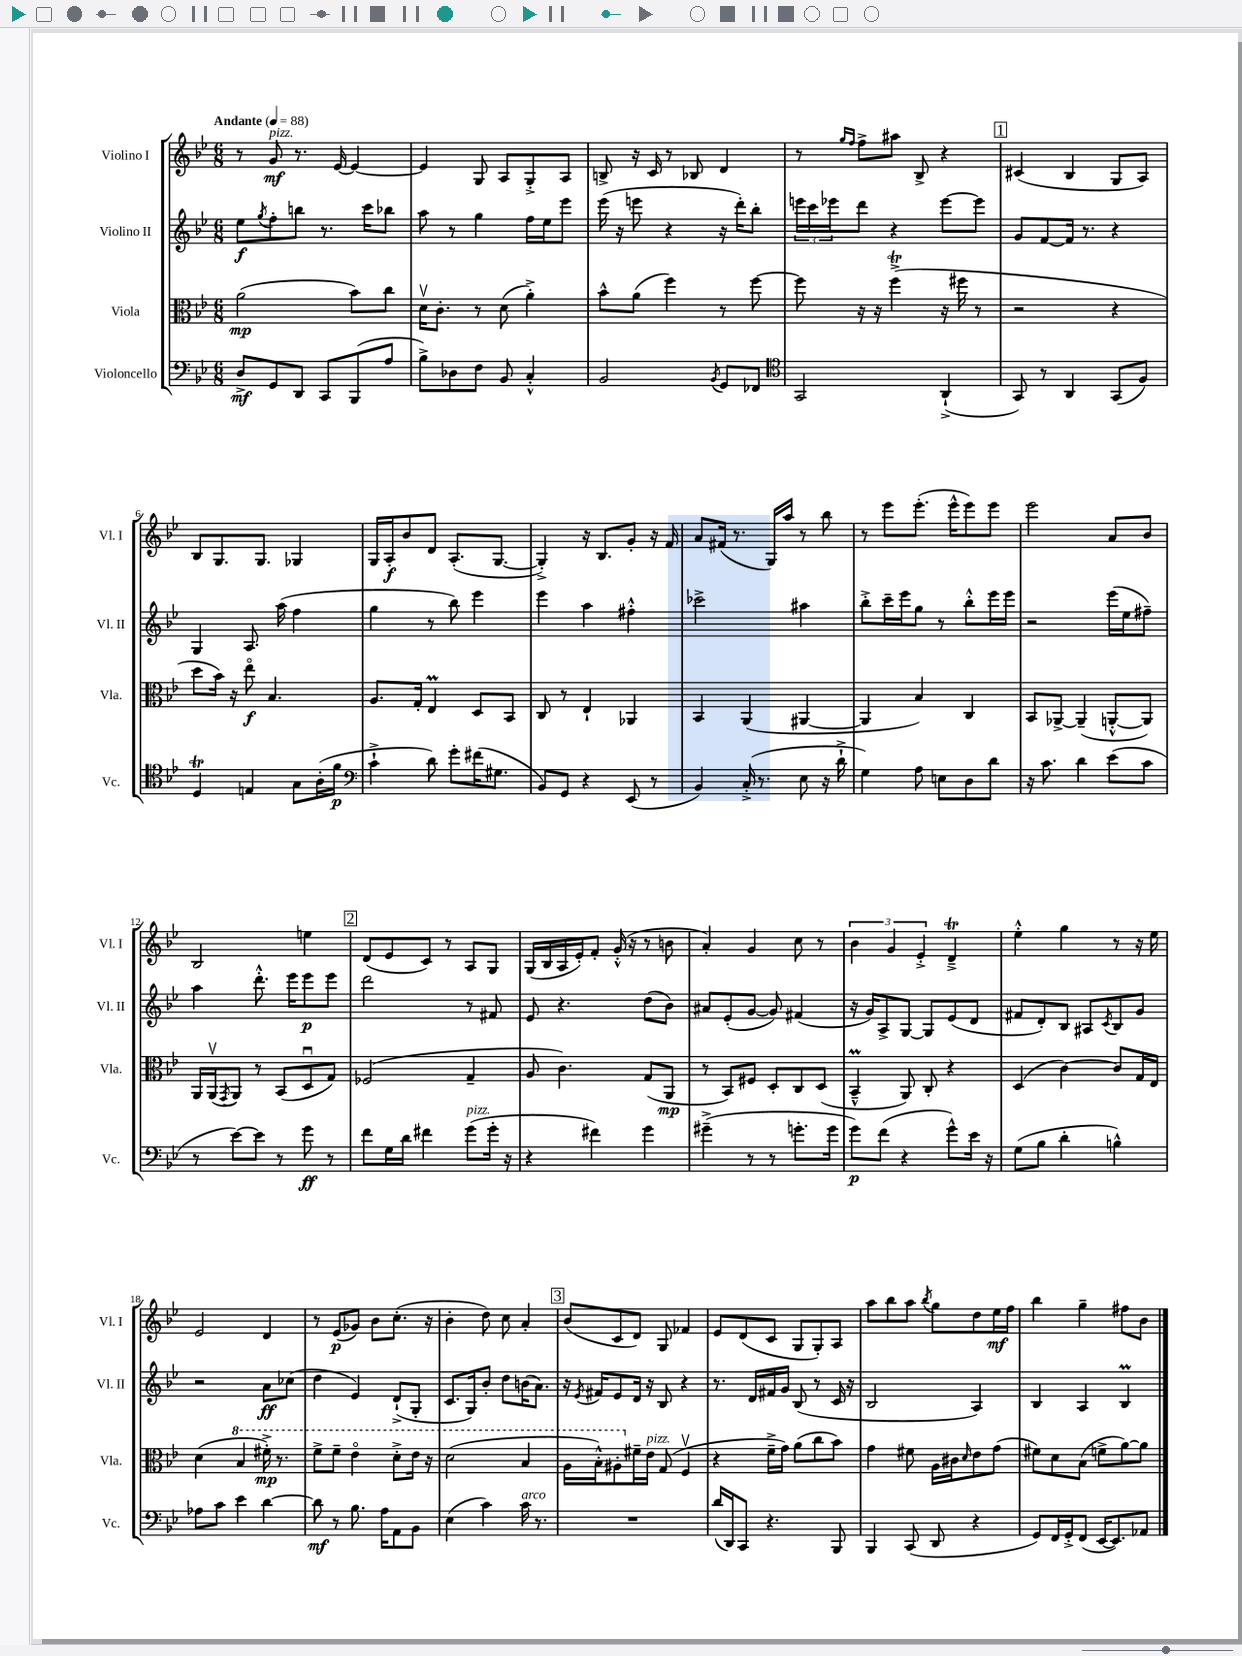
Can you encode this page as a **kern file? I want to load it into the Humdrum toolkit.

**kern	**kern	**kern	**kern
*staff4	*staff3	*staff2	*staff1
*clefF4	*clefC3	*clefG2	*clefG2
*k[b-e-]	*k[b-e-]	*k[b-e-]	*k[b-e-]
*M6/8	*M6/8	*M6/8	*M6/8
*MM88	*MM88	*MM88	*MM88
8D^/L	(2a\	8ee-\L	8r
.	.	8qgg/	.
8GG/	.	8ff'\	8g/
8DD/J	.	8bb\J	8.r
8CC/L	.	8.r	.
.	.	.	[16e-/
(8BBB-/	8b-\L)	.	4e-/_
.	.	16ccc\LK	.
8A/J	8cc\J	8bb-\J	.
=	=	=	=
8B-^\L)	16dv\LK	8aa\	4e-/]
.	8.c'\J	.	.
8D-\	.	8r	.
8F\J	8r	4gg\	8G/
8BB-/	(8d\	.	8A/L
4C'^^/	4a'^\)	16ff\LL	8G'^/
.	.	16ee-\J	.
.	.	8eee-\J	8A/J
=	=	=	=
2BB-/	8b-^^\L	(16eee-\	8B^/
.	.	16r	.
.	(8a\J	8eee\	16r
.	.	.	16c/
.	4ff\)	4r	8r
.	.	.	8B-/
8qBB-/	.	.	.
8GG/L	8r	16r	4d/
.	.	16ddd'\LK)	.
8FF-/J	[8ff\	8bb-'\J	.
=	=	=	=
*clefC4	*	*	*
2GG/	8ff\]	24eee\LL	8r
.	.	24ccc\	.
.	.	24eee-\J	.
.	.	.	16qqgg/LL
.	.	.	16qqff/JJ
.	16r	8ddd\J	8ff^\L
.	16r	.	.
.	(4ff^\	4r	8aa#\J
.	.	.	8B-^/
(4AA`^/	16r	[8eee-\L	4r
.	16ff#\	.	.
.	8r	8eee-\]J	.
=	=	=	=
8GG/)	2r	8g/L	(4c#/
8r	.	[8f/	.
4AA/	.	16f/]Jk	4B-/
.	.	8.r	.
(8GG/L	4r	4r	8G/L
8F/J)	.	.	8A/J)
=	=	=	=
4D/	8dd\L	4G/	8B-/L
.	16b-\Jk)	.	8.G/
.	16r	.	.
4E/	8ee-o\	8.A/	.
.	.	.	8.G/J
.	4.B-/	.	.
.	.	(16aa\	.
8G\L	.	4ff\	4G-/
(16A'\L	.	.	.
16f\JJ	.	.	.
=	=	=	=
*clefF4	*	*	*
4c`^\	8.A/L	4gg\	16G/LL
.	.	.	16A'/J
.	.	.	8b-/
.	16G'/Jk	.	.
8d\)	4E-/	8r	8d/J
8g'\L	.	8bb-\)	(8.A'/L
(16f#\K	8D/L	4eee-\	.
8.G#\J	.	.	[8.G/J
.	8BB-/J	.	.
=	=	=	=
8BB-/L)	8C/	4eee-\	4G'^/])
8GG/J	8r	.	.
4r	4E-`/	4aa\	16r
.	.	.	8.B-/L
(8EE-/	4AA-/	4ff#'^^\	8g'/J
8r	.	.	16r
.	.	.	16f/
=	=	=	=
4BB-/)	4BB-/	2ccc-^\	8a/L
.	.	.	(16f#/Jk
.	.	.	8.r
(16C'^/	(4AA/	.	.
8.r	.	.	.
.	.	.	16G/LL)
.	.	.	16aa/JJ
8E-\	[4AA#/	4aa#\	8r
16r	.	.	8bb-\
16d`^\	.	.	.
=	=	=	=
4G\)	4AA#/]	8bb-'^\L	8r
.	.	16ccc~\L	8eee-\L
.	.	16eee-\J	.
8A\	4B-/)	8gg\J	(8.eee-'\J
8E\L	.	8r	.
.	.	.	16eee-^^\LK
8D\	4C/	8bb-'^^\L	8eee-\)
8d\J	.	16eee-\L	8eee-\J
.	.	16eee-\JJ	.
=	=	=	=
16r	8BB-/L	2r	2eee-\
8.c\	.	.	.
.	[8AA-^/J	.	.
4d\	(4AA-~/]	.	.
(8e-\L	[8AA'^^/L	(16eee-\LL	8a/L
.	.	16ee-\J	.
8c\J	8AA/]J)	8ff#~\J)	8b-/J
=	=	=	=
8r	16AA/LL	4aa\	2B-/
.	(16AAv/J	.	.
.	8qGG/	.	.
[8e-\L)	8AA/J)	.	.
8e-\]J	8r	8.ddd'^^\	.
8r	(8BB-/L	.	.
.	.	16eee-\LK	.
8g\	8Du/	8eee-\	4ee\
8r	8G/J)	8eee-\J	.
=	=	=	=
8f\L	(2F-/	2ddd\	(8d/L
16G\L	.	.	8e-/
16d\JJ	.	.	.
4f#\	.	.	8c/J)
.	.	.	8r
(8g\L	4G~/	8r	8A/L
16g'\Jk	.	8f#/	8G/J
16r	.	.	.
=	=	=	=
4r	8A/	8e-/	(16G/LL
.	.	.	16B-/
.	4.c\)	4.r	16A/
.	.	.	16e-'/J)
4f#\)	.	.	8f'/J
.	.	.	(16g'^^/
.	.	.	16r
4g\	(8G/L	(8dd\L	8r
.	8AA/J	8b-\J)	8b\
=	=	=	=
(4g#~^\	8r	8a#/L	4a'/)
.	8BB-/L)	(8e-'/	.
8r	8F#/J	[8g/J	4g/
8r	8D'/L	8g/])	.
8.g'\L	8C/	(4f#/	8cc\
.	(8D/J	.	8r
16g\Jk	.	.	.
=	=	=	=
8g\L)	4BB-~^^/	16r	6b-\
.	.	16g/LK)	.
(8f\J	.	8A^/	.
.	.	.	6g/
4r	8AA/)	[8G/J	.
.	.	.	6e-'^/
.	8C'/	8G/]L	.
8g^^\L)	4r	(8e-/	4d~^/
16e-\Jk	.	8d/J	.
16r	.	.	.
=	=	=	=
(8G\L	(4D/	8f#/L	4ee-'^^\
8B-\J	.	8d'/)	.
4d'\	[4c\)	8B-/J	4gg\
.	.	8A#/L	.
.	.	8qc/	.
4B^^\)	8c/]L	8B-/	8r
.	16G/L	8g/J	16r
.	16E-/JJ	.	16ee-\
=	=	=	=
8A-\L	(4d\	2r	2e-/
8c\J	.	.	.
4e-\	4b-/	.	.
[4d\	16ff#'^\)	8a\L	4d/
.	8.r	.	.
.	.	(8cc-\J	.
=	=	=	=
8d\]	8ff^\L	4dd\	8r
8r	8ff~\J	.	(8e-/L
8.B-\	4ee-o\	4e-/)	8g-/J)
.	.	.	8b-\L
16A\LK	.	.	.
8AA\	8dd'^\L	(8d`^/L	(8.cc'\J
8BB-\J	16ee-\Jk	8G'/J	.
.	16r	.	16r
=	=	=	=
(4E-\	(2dd\	8.c/L	4b-'\
.	.	16G/k)	.
4c\)	.	8b-'/J	8dd\)
.	.	8dd\L	8cc\
16c\	4b-/	(16b\K	4a'/
8.r	.	8.a\J)	.
=	=	=	=
2.r	16a\LL	16r	(8b-/L
.	.	8qe-/	.
.	16b-'^^\J)	16f#/LK	.
.	8a#'\	8e-/	8c/
.	16f#~\L	16d/Jk	8d/J)
.	16e-\JJ	16r	.
.	(8G/	8B-/	8G/
.	4Fv/	4r	4f-/
=	=	=	=
(16d/LL	4r	8.r	8e-/L
16DD/J)	.	.	.
8CC/J	.	.	(8d/
.	.	16d/LL	.
4.r	16f~^\LL	16f#/	8c/J
.	16g\JJ)	16g/JJ	.
.	(8a\L	(8B-/	8G/L
.	8cc\	8r	8G'/)
8BBB-/	8b-\J)	16c/	8A/J
.	.	16r	.
=	=	=	=
4BBB-/	4g\	2B-/	8aa\L
.	.	.	8bb-\
(8CC/	8f#\	.	8aa\J
.	.	.	8qbb-/
8DD/	16A\LL	.	8gg\L
.	16c#\J	.	.
.	16qqd/	.	.
4r	8e-\	4A/)	8dd\
.	(8g\J	.	16ee-\L
.	.	.	16ff\JJ
=	=	=	=
8GG/L)	8f#\L)	4B-/	4bb-\
16FF/L	8d\	.	.
16GG'^/J	.	.	.
(8FF/J	(8B-\J	4A/	4gg~\
[16EE-/LK	8f^\L	.	.
8.EE-/])	.	.	.
.	[8a\)	4B-/	8ff#\L
8AA-/J	8a\]J	.	8b-\J
==	==	==	==
*-	*-	*-	*-
